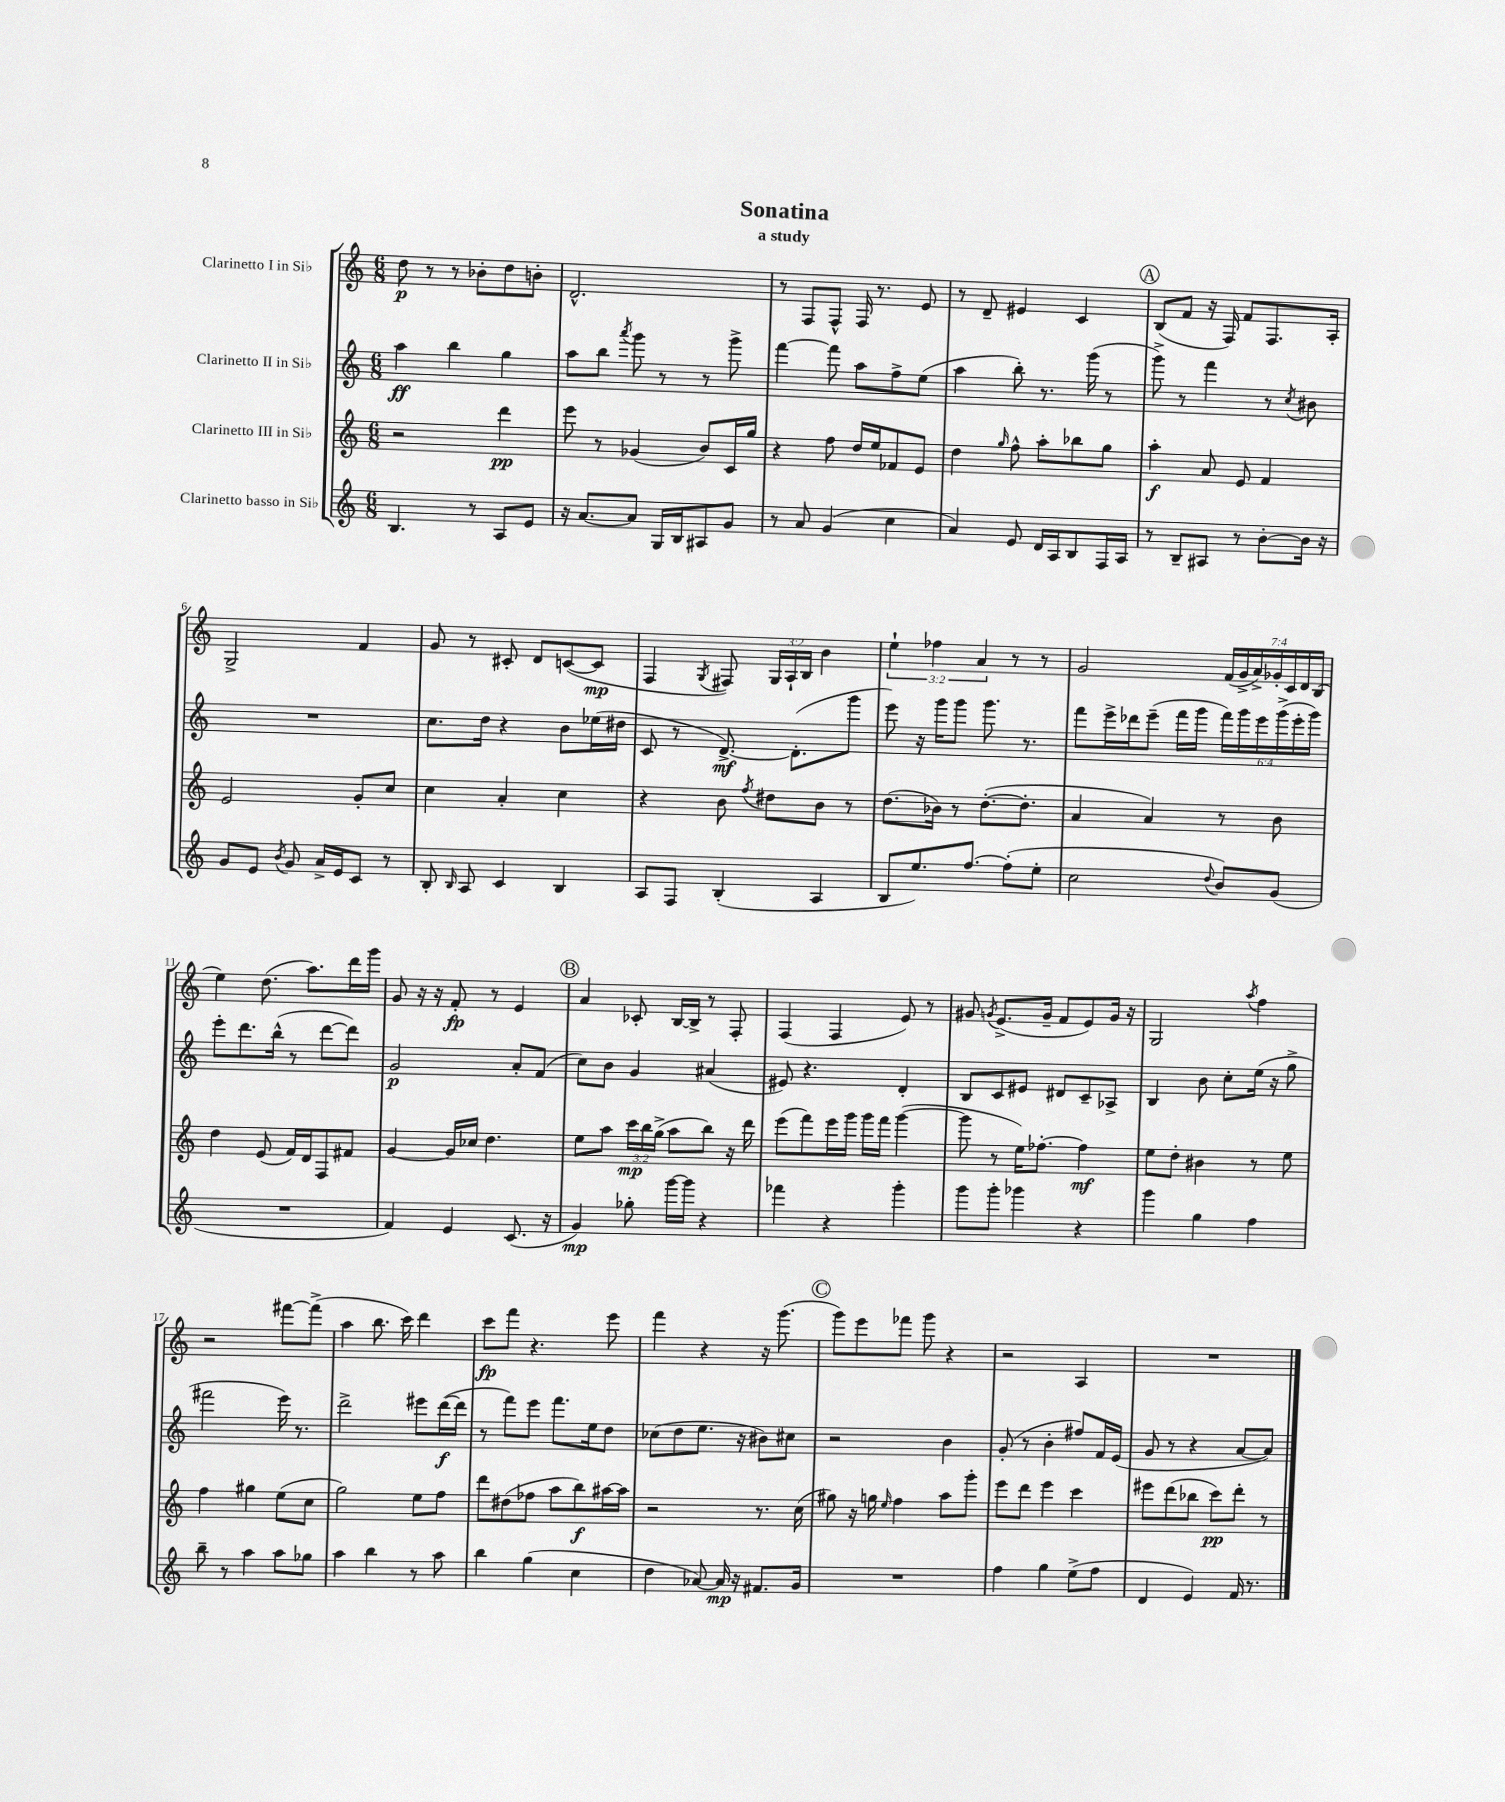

**kern	**dynam	**kern	**dynam	**kern	**dynam	**kern	**dynam
*part4	*part4	*part3	*part3	*part2	*part2	*part1	*part1
*staff4	*staff4	*staff3	*staff3	*staff2	*staff2	*staff1	*staff1
*I"Clarinetto basso in Si♭	*	*I"Clarinetto III in Si♭	*	*I"Clarinetto II in Si♭	*	*I"Clarinetto I in Si♭	*
*clefG2	*	*clefG2	*	*clefG2	*	*clefG2	*
*k[]	*	*k[]	*	*k[]	*	*k[]	*
*M6/8	*	*M6/8	*	*M6/8	*	*M6/8	*
=1	=1	=1	=1	=1	=1	=1	=1
4.B/	.	2r	.	4aa\	ff	8dd\	p
.	.	.	.	.	.	8r	.
.	.	.	.	4bb\	.	8r	.
8r	.	.	.	.	.	8b-X'\L	.
8A/L	.	4ddd\	pp	4gg\	.	8dd\	.
8e/J	.	.	.	.	.	8bn'\J	.
=2	=2	=2	=2	=2	=2	=2	=2
16r	.	8eee\	.	8aa\L	.	2.d^^/	.
[8.a/L	.	.	.	.	.	.	.
.	.	8r	.	8bb\J	.	.	.
.	.	.	.	8qaaa/	.	.	.
8a/J]	.	(4g-X/	.	8ggg\	.	.	.
16G/LL	.	.	.	8r	.	.	.
16B/J	.	.	.	.	.	.	.
8A#X/	.	8b/L)	.	8r	.	.	.
8g/J	.	16c/L	.	8ggg^\	.	.	.
.	.	16gg/JJ	.	.	.	.	.
=3	=3	=3	=3	=3	=3	=3	=3
8r	.	4r	.	[4fff\	.	8r	.
8a/	.	.	.	.	.	8F/L	.
(4g/	.	8ff\	.	8fff\]	.	8F^^/J	.
.	.	16dd/LL	.	8aa\L	.	16F/	.
.	.	16ee/J	.	.	.	8.r	.
4cc\	.	8f-X/	.	8ff^\	.	.	.
.	.	8e/J	.	(8ee\J	.	8e/	.
=4	=4	=4	=4	=4	=4	=4	=4
4a/)	.	4dd\	.	4aa\	.	8r	.
.	.	.	.	.	.	8d~/	.
.	.	16qqgg/	.	.	.	.	.
8e/	.	8ff^^\	.	8bb'\)	.	4e#X/	.
16d/LL	.	8aa'\L	.	8.r	.	.	.
16A/J	.	.	.	.	.	.	.
8B/	.	8bb-X\	.	.	.	4c/	.
.	.	.	.	(16ggg\	.	.	.
16F/L	.	8gg\J	.	8r	.	.	.
16A/JJ	.	.	.	.	.	.	.
!!LO:REH:place=s1:t=A
=5	=5	=5	=5	=5	=5	=5	=5
8r	.	4aa'\	f	8ggg^\)	.	(8B/L	.
8B~/L	.	.	.	8r	.	8f/J	.
8A#X/J	.	8a/	.	4fff\	.	16r	.
.	.	.	.	.	.	16F/)	.
8r	.	8e/	.	.	.	8f/L	.
[8b'\L	.	4f/	.	8r	.	8.F/	.
.	.	.	.	8qcc/	.	.	.
16b\Jk]	.	.	.	8b#X\	.	.	.
16r	.	.	.	.	.	16A'/Jk	.
!!LO:LB:g=z
=6	=6	=6	=6	=6	=6	=6	=6
8g/L	.	2e/	.	2.r	.	2G^/	.
8e/J	.	.	.	.	.	.	.
8qb/	.	.	.	.	.	.	.
8g/	.	.	.	.	.	.	.
16a^/LL	.	.	.	.	.	.	.
16e/J	.	.	.	.	.	.	.
8c/J	.	8g'/L	.	.	.	4f/	.
8r	.	8cc/J	.	.	.	.	.
=7	=7	=7	=7	=7	=7	=7	=7
8B'/	.	4cc\	.	8.cc\L	.	8g/	.
16qqB/	.	.	.	.	.	.	.
8A/	.	.	.	.	.	8r	.
.	.	.	.	16dd\Jk	.	.	.
4c/	.	4a'/	.	4r	.	8c#X'/	.
.	.	.	.	.	.	8d/L	.
4B/	.	4cc\	.	8b\L	.	([8cn/	.
.	.	.	.	(16ee-X\L	.	8c/J]	mp
.	.	.	.	16dd#X\JJ	.	.	.
=8	=8	=8	=8	=8	=8	=8	=8
8A/L	.	4r	.	8c/	.	4F/	.
8F/J	.	.	.	8r	.	.	.
.	.	.	.	.	.	8qG/	.
(4B'/	.	8b\	.	[8.d^/)	mf	8F#X/)	.
.	.	8qff/	.	.	.	.	.
.	.	8dd#X\L	.	.	.	24G/LL	.
.	.	.	.	.	.	24A`/	.
.	.	.	.	(8.d'\L]	.	.	.
.	.	.	.	.	.	24B/JJ	.
4A/	.	8b\J	.	.	.	4b\	.
.	.	8r	.	8ggg\J	.	.	.
=9	=9	=9	=9	=9	=9	=9	=9
8B/L	.	(8.dd\L	.	8eee\)	.	6ee`\	.
8.ee/)	.	.	.	16r	.	.	.
.	.	.	.	.	.	6ff-X\	.
.	.	16b-X\Jk)	.	16ggg\KL	.	.	.
.	.	8r	.	8ggg\J	.	.	.
[8.ff/J	.	.	.	.	.	.	.
.	.	.	.	.	.	6a/	.
.	.	([8.dd'\L	.	8.ggg\	.	.	.
(8ff'\L]	.	.	.	.	.	8r	.
.	.	8.dd'\J]	.	8.r	.	.	.
8ee'\J	.	.	.	.	.	8r	.
=10	=10	=10	=10	=10	=10	=10	=10
2cc\	.	4a/	.	8fff\L	.	2g/	.
.	.	.	.	16eee^\L	.	.	.
.	.	.	.	16ddd-X\J	.	.	.
.	.	4a/)	.	(8eee~\J	.	.	.
.	.	.	.	16fff\LL	.	.	.
.	.	.	.	16ggg\JJ	.	.	.
8qqdd/	.	.	.	.	.	.	.
8b/L)	.	8r	.	24fff\LL)	.	(28f/LL	.
.	.	.	.	.	.	28g^/	.
.	.	.	.	24ggg\	.	.	.
.	.	.	.	.	.	28a^/)	.
.	.	.	.	24eee\	.	.	.
.	.	.	.	.	.	28g-X'/	.
(8g/J	.	8b\	.	(24ggg^\	.	.	.
.	.	.	.	.	.	28c/	.
.	.	.	.	24eee'\	.	.	.
.	.	.	.	.	.	28d/	.
.	.	.	.	24ggg\JJ)	.	.	.
.	.	.	.	.	.	(28B/JJ	.
!!LO:LB:g=z
=11	=11	=11	=11	=11	=11	=11	=11
2.r	.	4dd\	.	8eee'\L	.	4ee\)	.
.	.	.	.	8.ddd\	.	.	.
.	.	(8e/	.	.	.	(8.dd\	.
.	.	.	.	(16bb^^\Jk	.	.	.
.	.	16f/LL)	.	8r	.	.	.
.	.	16d/J	.	.	.	8.aa\L)	.
.	.	8F/	.	[8ddd\L	.	.	.
.	.	8f#X/J	.	8ddd\J])	.	16ddd\L	.
.	.	.	.	.	.	16ggg\JJ	.
=12	=12	=12	=12	=12	=12	=12	=12
4f/)	.	[4g/	.	2g/	p	8g/	.
.	.	.	.	.	.	16r	.
.	.	.	.	.	.	16r	.
4e/	.	16g/LL]	.	.	.	8f'/	fp
.	.	16cc-X/JJ	.	.	.	.	.
.	.	4.dd\	.	.	.	8r	.
(8.c/	.	.	.	8a'/L	.	4e/	.
.	.	.	.	(8f/J	.	.	.
16r	.	.	.	.	.	.	.
!!LO:REH:place=s1:t=B
=13	=13	=13	=13	=13	=13	=13	=13
4g/)	mp	8ee\L	.	8cc\L)	.	4a/	.
.	.	8aa\J	.	8b\J	.	.	.
8gg-X'\	.	24ccc\LL	mp	4g/	.	8c-X'/	.
.	.	24bb\	.	.	.	.	.
.	.	(24gg^\JJ	.	.	.	.	.
[16ggg\LL	.	8aa\L	.	.	.	[16B/LL	.
16ggg\JJ]	.	.	.	.	.	16B^/JJ]	.
4r	.	8bb\J)	.	(4a#X/	.	8r	.
.	.	16r	.	.	.	8F'/	.
.	.	16ddd\	.	.	.	.	.
=14	=14	=14	=14	=14	=14	=14	=14
4fff-X\	.	(8eee\L	.	8e#X/)	.	(4F/	.
.	.	8fff\)	.	4.r	.	.	.
4r	.	16eee\L	.	.	.	4F/	.
.	.	16ggg\JJ	.	.	.	.	.
.	.	16ggg\LL	.	.	.	.	.
.	.	16fff\JJ	.	.	.	.	.
4ggg'\	.	([4ggg\	.	4d'/	.	8e/)	.
.	.	.	.	.	.	8r	.
=15	=15	=15	=15	=15	=15	=15	=15
8ggg\L	.	8ggg\]	.	8B/L	.	8g#X/	.
.	.	.	.	.	.	8qgn/	.
8ggg'\J	.	8r	.	8c/	.	(8.e^/L	.
4ggg-X\	.	16ee\KL)	.	8e#X/J	.	.	.
.	.	[8.ff-X'\J	.	.	.	16g~/Jk	.
.	.	.	.	8d#X/L	.	8f/L	.
4r	.	4ff-\]	mf	8c~/	.	8e/)	.
.	.	.	.	8A-X^/J	.	16g/Jk	.
.	.	.	.	.	.	16r	.
=16	=16	=16	=16	=16	=16	=16	=16
4ggg\	.	8ee\L	.	4B/	.	2G/	.
.	.	8dd'\J	.	.	.	.	.
4gg\	.	4b#X\	.	8b\	.	.	.
.	.	.	.	8cc'\L	.	.	.
.	.	.	.	.	.	8qaa/	.
4ff\	.	8r	.	(16ee\Jk	.	4ff\	.
.	.	.	.	16r	.	.	.
.	.	8ee\	.	8gg^\	.	.	.
!!LO:LB:g=z
=17	=17	=17	=17	=17	=17	=17	=17
8bb~\	.	4ff\	.	2fff#X\	.	2r	.
8r	.	.	.	.	.	.	.
4aa\	.	4gg#X\	.	.	.	.	.
8aa\L	.	(8ee\L	.	16eee\)	.	[8fff#X\L	.
.	.	.	.	8.r	.	.	.
8gg-X\J	.	8cc\J	.	.	.	(8fff#^\J]	.
=18	=18	=18	=18	=18	=18	=18	=18
4aa\	.	2gg\)	.	2ddd^\	.	4aa\	.
4bb\	.	.	.	.	.	8.bb\	.
.	.	.	.	.	.	16ccc\)	.
8r	.	8ee\L	.	8eee#X\L	.	4ddd\	.
8aa\	.	8ff\J	.	([16ddd\L	f	.	.
.	.	.	.	16ddd\JJ]	.	.	.
=19	=19	=19	=19	=19	=19	=19	=19
4bb\	.	8ddd\L	.	8r	.	8ccc\L	fp
.	.	(8dd#X\	.	8fff\L)	.	8fff\J	.
(4gg\	.	8ff-X\J	.	8eee\J	.	4.r	.
.	.	8aa\L	.	8.fff\L	.	.	.
4cc\	.	8bb\)	f	.	.	.	.
.	.	.	.	16ee\k	.	.	.
.	.	[16aa#X\L	.	8dd\J	.	8eee\	.
.	.	16aa#\JJ]	.	.	.	.	.
=20	=20	=20	=20	=20	=20	=20	=20
4dd\	.	2r	.	(8cc-X\L	.	4fff\	.
.	.	.	.	8dd\	.	.	.
[8a-X/)	.	.	.	8.ee\J	.	4r	.
16a-/]	mp	.	.	.	.	.	.
16r	.	.	.	16r	.	.	.
8.f#X/L	.	8.r	.	8b#X\L)	.	16r	.
.	.	.	.	.	.	(8.ggg\	.
.	.	.	.	8cc#X\J	.	.	.
16g/Jk	.	(16cc\	.	.	.	.	.
!!LO:REH:place=s1:t=C
=21	=21	=21	=21	=21	=21	=21	=21
2.r	.	8gg#X\)	.	2r	.	8ggg\L)	.
.	.	16r	.	.	.	8eee\	.
.	.	16ggn\	.	.	.	.	.
.	.	16qqee/	.	.	.	.	.
.	.	4ff\	.	.	.	8fff-X\J	.
.	.	.	.	.	.	8ggg\	.
.	.	8aa\L	.	4b\	.	4r	.
.	.	8ggg'\J	.	.	.	.	.
=22	=22	=22	=22	=22	=22	=22	=22
4ff\	.	8eee\L	.	(8g'/	.	2r	.
.	.	8ddd\J	.	8r	.	.	.
4gg\	.	4eee\	.	4b'\	.	.	.
(8ee^\L	.	4ccc\	.	8ff#X/L)	.	4A/	.
8ff\J	.	.	.	16f/L	.	.	.
.	.	.	.	(16e/JJ	.	.	.
=23	=23	=23	=23	=23	=23	=23	=23
4d/	.	8eee#X\L	.	8g/	.	2.r	.
.	.	(8ddd\	.	8r	.	.	.
4e/)	.	8bb-X\J	.	4r	.	.	.
.	.	8ccc\L)	pp	.	.	.	.
16f/	.	8ddd'\J	.	[8a/L	.	.	.
8.r	.	.	.	.	.	.	.
.	.	8r	.	8a/J])	.	.	.
==	==	==	==	==	==	==	==
*-	*-	*-	*-	*-	*-	*-	*-
